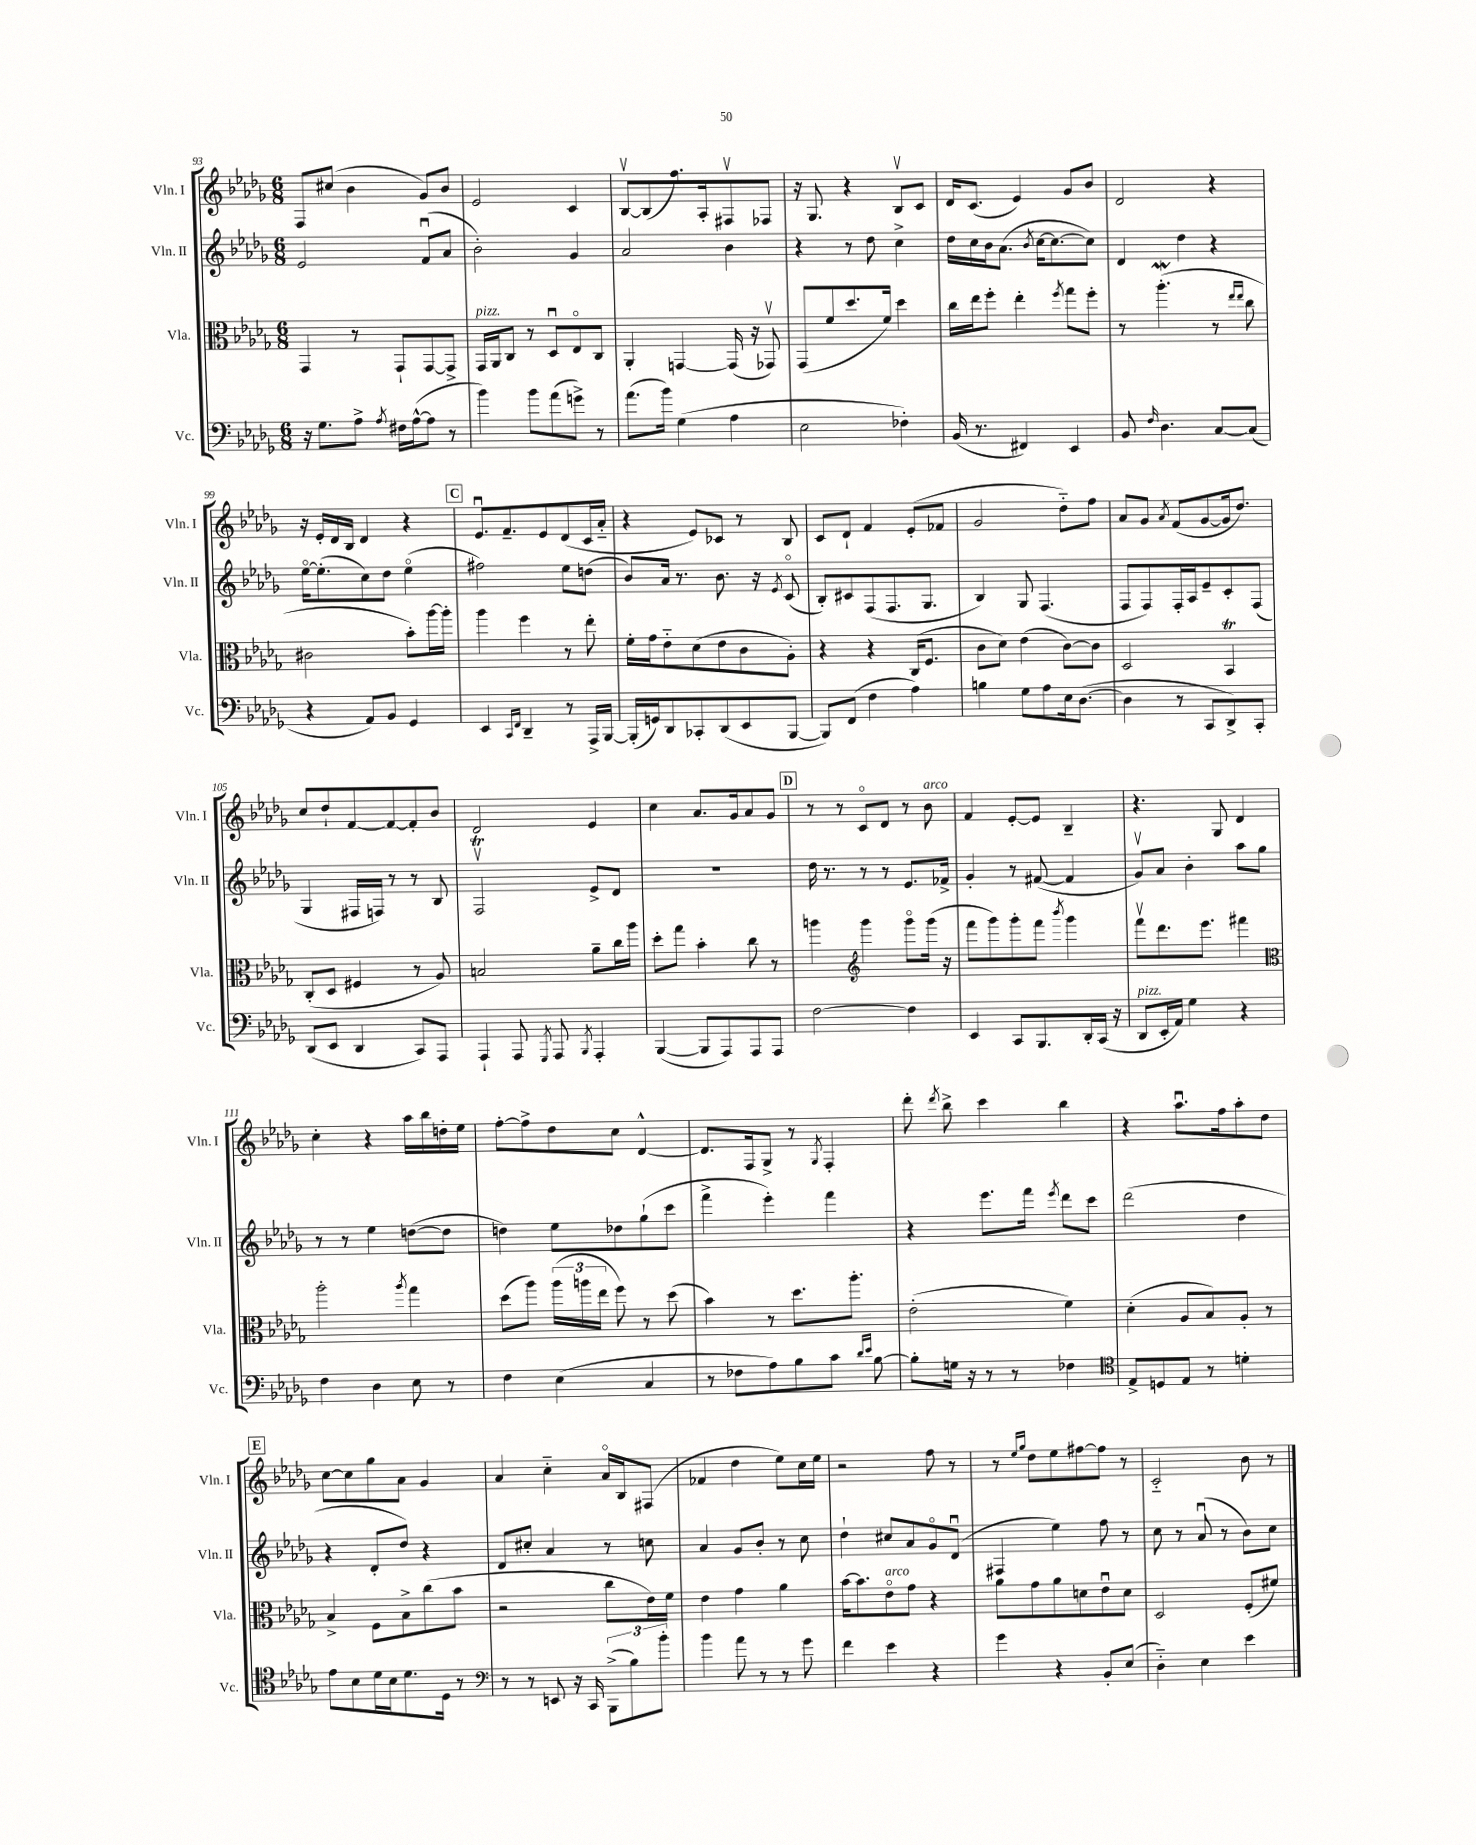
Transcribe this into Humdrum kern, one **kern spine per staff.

**kern	**kern	**kern	**kern
*part4	*part3	*part2	*part1
*staff4	*staff3	*staff2	*staff1
*I"Vc.	*I"Vla.	*I"Vln. II	*I"Vln. I
*I'Vc.	*I'Vla.	*I'Vln. II	*I'Vln. I
*clefF4	*clefC3	*clefG2	*clefG2
*k[b-e-a-d-g-]	*k[b-e-a-d-g-]	*k[b-e-a-d-g-]	*k[b-e-a-d-g-]
*M6/8	*M6/8	*M6/8	*M6/8
=93	=93	=93	=93
16r	4GG-/	2e-/	8F/L
8.G-\L	.	.	.
.	.	.	(8cc#X/J
8A-^\J	8r	.	4b-\
8qA-/	.	.	.
16F#X\LL	8GG-`/L	.	.
([16A-^^\J	.	.	.
8A-\J]	[8GG-/	(8fu/L	8g-/L)
8r	8GG-^/J]	8a-/J	8b-/J
=94	=94	=94	=94
!	!LO:TX:a:i:t=pizz.	!	!
4b-\)	16GG-/LL	2b-'\)	2e-/
.	16AA-/J	.	.
.	8C/J	.	.
8b-\L	8r	.	.
(8a-\	8D-u/L	.	.
8gn^\J)	8E-/	4g-/	4c/
8r	8C/J	.	.
=95	=95	=95	=95
(8.a-\L	4AA-'/	2a-/	[8B-v/L
.	.	.	(8B-/]
16b-\Jk)	.	.	.
(4G-\	[4GGn/	.	8.ff/)
.	.	.	16A-'/k
4A-\	(16GG/]	4b-\	8F#Xv/
.	16r	.	.
.	8GG-Xv/)	.	8F-X/J
=96	=96	=96	=96
2E-\	(8GG-/L	4r	16r
.	.	.	8.G-/
.	8f/	.	.
.	8.dd-/	8r	4r
.	.	8dd-\	.
.	16f/Jk)	.	.
4F-X'\)	4dd-\	4cc^\	8B-v/L
.	.	.	8c/J
=97	=97	=97	=97
(16BB-/	16cc\LL	16dd-\LL	16d-/KL
8.r	16ee-\J	16cc\	(8.c/J
.	8ff'\J	16b-\J	.
.	.	(8.a-\J	.
4FF#X/)	4ee-'\	.	4e-/)
.	.	8qb-/	.
.	.	[16cc\KL	.
.	.	8.cc\_	.
.	8qff/	.	.
4EE-/	8gg-\L	.	8g-/L
.	8ff'\J	8cc\J])	8b-/J
=98	=98	=98	=98
8BB-/	8r	4d-/	2d-/
16qqF/	.	.	.
4.D-\	(4.aa-W'\	.	.
.	.	4dd-\	.
[8C/L	8r	4r	4r
.	16qqee-/LL	.	.
.	16qqee-/JJ	.	.
(8C/J]	8cc\	.	.
!!LO:LB:g=z
=99	=99	=99	=99
4r	2c#X\	[16ee-\KL	16r
.	.	(8.ee-'\]	16e-'/LL
.	.	.	16d-/
.	.	.	16B-/JJ
8AA-/L)	.	8cc\)	4d-/
8BB-/J	.	8dd-\J	.
4GG-/	8b-'\L)	(4ee-\	4r
.	[16aa-\L	.	.
.	16aa-'\JJ]	.	.
!!LO:REH:place=s1:t=C
=100	=100	=100	=100
4EE-/	4aa-\	2ff#X\)	8.e-u/L
.	.	.	8.f~/
16qqCC/LL	.	.	.
16qqFF/JJ	.	.	.
4DD-~/	4ff\	.	.
.	.	.	8e-/
8r	8r	8ee-\L	(8d-/
16AAA-^/LL	8ee-'\	(8ddn\J	16c/L
[16BBB-/JJ	.	.	16a-/JJ
=101	=101	=101	=101
(16BBB-'/LL]	16f'\LL	8b-/L)	4r
16GGn/J)	16g-\J	.	.
8DD-/	8e-\	16a-/Jk	.
.	.	8.r	.
8CC-X'/	(8d-\	.	8e-/L)
(8DD-/	8e-\	8.b-\	8c-X/J
8EE-/	8c\	.	8r
.	.	16r	.
.	.	8qe-/	.
[8BBB-/J	8A-'\J)	(8c/	8B-/
=102	=102	=102	=102
8BBB-/L])	4r	8B-'/L)	8c/L
(8FF/J	.	8c#X/	8d-`/J
4F\	4r	(8F/	4f/
.	.	8.F/	.
4A-\)	(16C/KL	.	(8e-'/L
.	8.F/J	8.G-/J	.
.	.	.	8f-X/J
=103	=103	=103	=103
4Bn\	8c\L	4B-/)	2g-/
.	8d-\J)	.	.
8G-\L	(4e-\	8G-/	.
8A-\	.	(4.F/	.
16E-\k	[8c\L)	.	8dd-\L)
([8.D-\J	.	.	.
.	8c\J]	.	8ff\J
=104	=104	=104	=104
4D-\]	2D-/	8F/L	8a-/L
.	.	8F/)	8g-/J
.	.	.	8qa-/
8r	.	16F'/L	(8f/L
.	.	16A-/J	.
8CC/L	.	8e-~/	[8g-/
8DD-^/)	4BB-T/	8c'/	16g-/k]
.	.	.	8.dd-/J)
8CC'/J	.	(8F/J	.
!!LO:LB:g=z
=105	=105	=105	=105
(8DD-/L	(8C'/L	4G-/	8cc/L
8EE-/J	8D-/J	.	8dd-`/
4DD-/	4F#X/	16F#X/LL	[8f/
.	.	16Fn/JJ)	.
.	.	8r	8f/_
8CC/L)	8r	8r	8f'/]
8AAA-/J	8A-/)	8B-/	8b-/J
=106	=106	=106	=106
4AAA-`/	2Bn/	2Ftv/	2d-/
8AAA-/	.	.	.
8qGGG-/	.	.	.
8AAA-/	.	.	.
8qBBB-/	.	.	.
4AAA-'/	8a-~\L	8e-^/L	4e-/
.	16cc\L	8d-/J	.
.	16aa-\JJ	.	.
=107	=107	=107	=107
([4BBB-/	8dd-'\L	2.r	4cc\
.	8gg-\J	.	.
8BBB-/L]	4b-'\	.	8.a-/L
8AAA-/)	.	.	.
.	.	.	16g-/k
8AAA-/	8cc\	.	8a-/
8AAA-/J	8r	.	8g-/J
!!LO:REH:place=s1:t=D
=108	=108	=108	=108
[2F\	4aan\	16dd-\	8r
.	.	8.r	.
.	.	.	8r
*	*clefG2	*	*
.	4ggg-\	8r	8c/L
.	.	8r	8d-/J
4F\]	8ggg-\L	8.e-/L	8r
!	!	!	!LO:TX:a:i:t=arco
.	(16ggg-\Jk	.	8b-\
.	16r	16f-X^/Jk	.
=109	=109	=109	=109
4EE-/	8fff\L	4g-'/	4f/
.	8ggg-\)	.	.
8CC/L	8ggg-'\	8r	[8e-'/L
8.BBB-/	8fff\J	([8f#X/	8e-/J]
.	8qbbb-/	.	.
.	4ggg-\	4f#/]	4B-~/
16DD-'/L	.	.	.
(16CC/JJ	.	.	.
16r	.	.	.
=110	=110	=110	=110
!LO:TX:a:i:t=pizz.	!	!	!
8DD-/L	8fffv\L	8g-v/L)	4.r
16EE-'/L	8.ddd-\	8a-/J	.
16AA-/JJ)	.	.	.
4G-\	.	4b-'\	.
.	8.eee-\J	.	.
.	.	.	8G-/
4r	4fff#X\	8aa-\L	4d-/
.	.	8gg-\J	.
!!LO:LB:g=z
=111	=111	=111	=111
*	*clefC3	*	*
4F\	2aa-'\	8r	4cc'\
.	.	8r	.
4D-\	.	4ee-\	4r
.	8qaa-/	.	.
8E-\	4gg-\	([8ddn\L	16aa-\LL
.	.	.	16bb-\
8r	.	8dd\J]	16ddn'\
.	.	.	16ee-\JJ
=112	=112	=112	=112
4F\	(8dd-\L	4ddn\)	[8ff'\L
.	8aa-\J)	.	8ff^\]
(4E-\	(24aa-\LL	8ee-\L	8dd-\
.	24aan\	.	.
.	24ee-\JJ	.	.
.	8ff\)	8dd-X\	8cc\J
4C/	8r	(8gg-`\	[4d-^^/
.	(8dd-\	8ccc\J	.
=113	=113	=113	=113
8r	4b-\)	4fff^\	8.d-/L]
8F-X\L	.	.	.
.	.	.	16F/k
8A-\)	8r	4eee-'\)	8G-^/J
8B-\	8.dd-\L	.	8r
.	.	.	8qG-/
8c\J	.	4fff\	4F'/
.	8.aa-'\J	.	.
16qqd-/LL	.	.	.
16qqe-/JJ	.	.	.
[8B-\	.	.	.
=114	=114	=114	=114
8B-'\L]	(2e-'\	4r	8ddd-'\
.	.	.	8qddd-/
16Gn\Jk	.	.	8bb-^\
16r	.	.	.
8r	.	8.eee-\L	4ccc\
8r	.	.	.
.	.	16fff\Jk	.
.	.	8qeee-/	.
4F-X\	4f\)	8ddd-\L	4bb-\
.	.	8ccc\J	.
=115	=115	=115	=115
*clefC4	*	*	*
8E-^/L	(4d-'\	(2ddd-\	4r
8Dn/	.	.	.
8E-/J	8A-/L	.	8.aa-u\L
8r	8B-/)	.	.
.	.	.	16ff\k
4dn'\	8A-'/J	4dd-\	8aa-'\
.	8r	.	8dd-\J
!!LO:LB:g=z
!!LO:REH:place=s1:t=E
=116	=116	=116	=116
8e-\L	4B-^/	4r	[8cc\L
8B-\	.	.	8cc\]
16d-\L	8F\L	8d-'/L	8gg-\
16B-\J	.	.	.
8.d-\	8B-^\	8dd-/J)	8a-\J
.	(8cc\	4r	4g-/
16D-\Jk	.	.	.
8r	8b-\J	.	.
=117	=117	=117	=117
*clefF4	*	*	*
8r	2r	8d-/L	4a-/
8r	.	8cc#X'/J	.
8EEn/	.	4a-/	4cc\
16r	.	.	.
16CC/	.	.	.
(12BBB-^\L	8cc\L	8r	16a-/LL
.	.	.	16B-/J
12B-\)	.	.	.
.	16e-\L)	8ccn\	(8F#X/J
12b-'\J	.	.	.
.	16f\JJ	.	.
=118	=118	=118	=118
4b-\	4e-\	4a-/	4f-X/
8a-\	4g-\	8g-/L	4dd-\
8r	.	8b-'/J	.
8r	4a-\	8r	8ee-\L)
8g-\	.	8cc\	16cc\L
.	.	.	16ee-\JJ
=119	=119	=119	=119
4f\	[16b-\KL	4dd-`\	2r
.	8.b-\]	.	.
!	!LO:TX:a:i:t=arco	!	!
4e-\	8e-\	8cc#X/L	.
.	8g-\J	8a-/	.
4r	4r	8g-/	8ff\
.	.	(8d-u/J	8r
=120	=120	=120	=120
4g-\	8a-\L	4F#X/	8r
.	.	.	16qqee-/LL
.	.	.	16qqgg-/JJ
.	8g-\	.	8dd-\L
4r	8a-\	4ee-\)	8ee-\
.	8dn\	.	[8ff#X\
8BB-'/L	8e-u\	8ff\	8ff#\J]
(8E-/J	8d\J	8r	8r
=121	=121	=121	=121
4D-\)	2D-/	8cc\	2c/
.	.	8r	.
4E-\	.	(8a-u/	.
.	.	8r	.
4e-\	(8F'/L	8b-\L)	8b-\
.	8f#X/J)	8cc\J	8r
==	==	==	==
*-	*-	*-	*-
